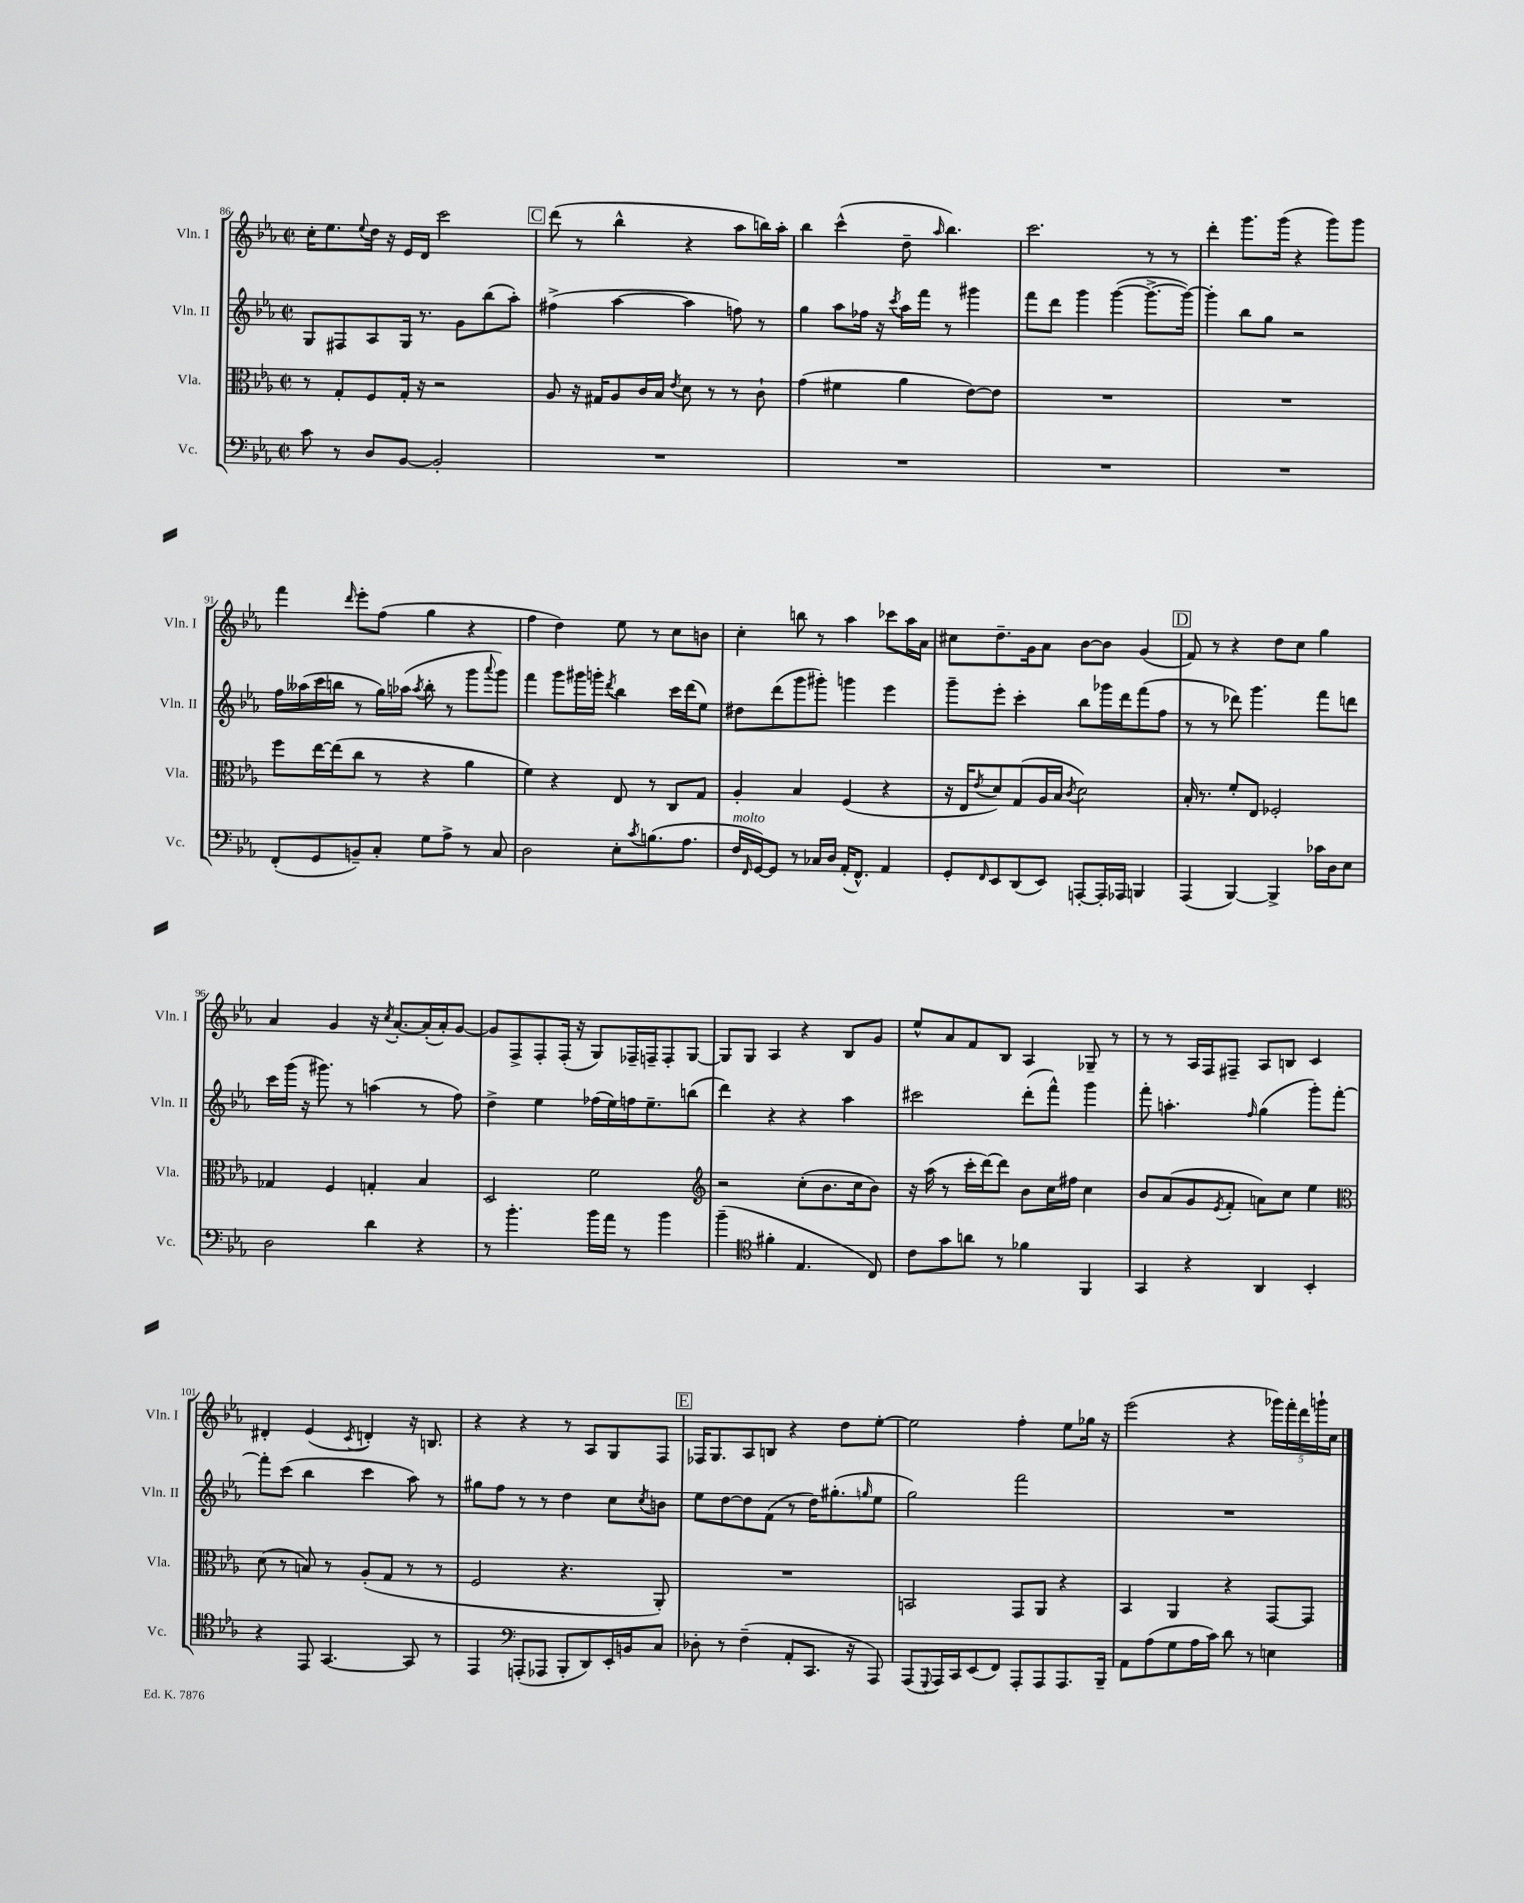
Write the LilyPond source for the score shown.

<<
\new StaffGroup <<
\new Staff = "s0" \with { instrumentName = "Vln. I" shortInstrumentName = "Vln. I" } {
    \clef treble \key ees \major \defaultTimeSignature \time 2/2
    c''16-. ees''8. \appoggiatura { ees''8 } d''16 r16 ees'16 d'16 c'''2 |
    \mark \markup { \box "C" } d'''8( r8 bes''4-^ r4 aes''8 b''16) aes''16-. |
    bes''4 c'''4-^( d''8-- \grace { aes''16 } bes''4.) |
    c'''2. r8 r8 |
    d'''4-. g'''8. g'''16( r4 g'''8) g'''8 |
    f'''4 \grace { d'''16 } ees'''8-. f''8( g''4 r4 |
    f''4 d''4) ees''8 r8 c''8 b'8 |
    c''4-. b''8 r8 aes''4 ces'''8 aes''16 aes'16 |
    cis''8 d''8.-- g'16 aes'8 bes'8~ bes'8 g'4( |
    \mark \markup { \box "D" } f'8) r8 r4 d''8 c''8 g''4 |
    aes'4 g'4 r16 \acciaccatura { c''8 } aes'8.~-. aes'16-.( aes'16-.) g'8~ |
    g'8 f8-> f8-. f16-.( r16 g8) fes16-- f16-- f8-. g8~ |
    g8 g8 aes4 r4 bes8 g'8 |
    ees''8-^ aes'8 f'8 bes8 aes4 ges8-- r8 |
    r8 r8 aes16 f16 fis8-- aes8 b8 c'4 |
    dis'4-. ees'4( \acciaccatura { c'8 } d'4-.) r16 b8. |
    r4 r4 r8 aes8 g8 f8 |
    \mark \markup { \box "E" } fes16 g8. aes8 b8 r4 d''8 ees''8~-. |
    ees''2 f''4-. ees''8 ges''16 r16 |
    ees'''2( r4 \tuplet 5/4 { ges'''16) f'''16-. d'''16 g'''16-! c''16 } \bar "|." |
}
\new Staff = "s1" \with { instrumentName = "Vln. II" shortInstrumentName = "Vln. II" } {
    \clef treble \key ees \major \defaultTimeSignature \time 2/2
    g8 fis8 aes8 g16 r8. g'8 bes''8( aes''8-.) |
    \mark \markup { \box "C" } fis''4->( aes''4~ aes''4 f''8) r8 |
    g''4 aes''8 fes''16 r16 \acciaccatura { c'''8 } aes''16 f'''16 r8 gis'''4 |
    f'''8 d'''8 g'''4 g'''4~( g'''8.~-> g'''16~) |
    g'''4-. bes''8 g''8 r2 |
    f''16 aeses''16( c'''16 b''16 r8 g''16) aes''16( \acciaccatura { aes''8 } b''8-. r8 g'''8 \appoggiatura { aes'''8 } g'''8) |
    f'''4 g'''8 gis'''16 g'''16-. \acciaccatura { d'''8 } bes''4 c'''16 d'''16( ees''8) |
    dis''8 d'''8( g'''8 gis'''8-.) g'''4 ees'''4 |
    g'''8-- ees'''8-. c'''4-. bes''8 ges'''16 d'''16 f'''8( f''8 |
    \mark \markup { \box "D" } r8 r8 des'''8) g'''4. f'''8 d'''8 |
    c'''16 g'''16( r16 gis'''8.) r8 a''4( r8 f''8) |
    d''4-> ees''4 fes''16( ees''16) f''16 ees''8.-- b''8( |
    d'''4) r4 r4 aes''4 |
    cis'''2 d'''8-.( f'''8-^) g'''4 |
    f'''8-. a''4.-. \grace { f''16 } g''4( g'''8-.) f'''8~-. |
    f'''8-. c'''8( bes''4 c'''4 aes''8) r8 |
    gis''8 f''8 r8 r8 d''4 c''8 \acciaccatura { c''8 } b'8 |
    \mark \markup { \box "E" } ees''8 d''8~ d''8 f'8( r8 d''16) gis''8.-.( \grace { g''16 } ees''8 |
    g''2) f'''2 |
    R1 \bar "|." |
}
\new Staff = "s2" \with { instrumentName = "Vla." shortInstrumentName = "Vla." } {
    \clef alto \key ees \major \defaultTimeSignature \time 2/2
    r8 g8-. f8 g16-. r16 r2 |
    \mark \markup { \box "C" } aes8 r16 gis16 aes8 c'16 bes16 \acciaccatura { ees'8 } d'8 r8 r8 c'8-! |
    g'4( fis'4 aes'4 ees'8~) ees'8 |
    R1 |
    R1 |
    f''8 ees''16~ ees''16( c''8 r8 r4 aes'4 |
    f'4) r4 ees8 r8 c8 g8 |
    aes4-. bes4 f4( r4 |
    r16 ees16 \acciaccatura { ees'8 } d'8) g8( aes16 bes16 \acciaccatura { c'8 } d'2) |
    \mark \markup { \box "D" } bes16-. r8. f'8-. ees8 fes2-. |
    ges4 f4 g4-. bes4 |
    d2 f'2 |
    \clef treble r2 c''8-.( bes'8. c''16 bes'8) |
    r16 aes''16( r8 c'''16-. d'''16~) d'''8 bes'8 c''16 fis''16 c''4 |
    bes'8 aes'8( g'8 \acciaccatura { ees'8 } f'8-. a'8) c''8 ees''4 |
    \clef alto d'8( r8 b8) r8 aes8-.( g8 r8 r8 |
    f2 r4. aes,8-.) |
    \mark \markup { \box "E" } R1 |
    b,2 g,8 aes,8 r4 |
    bes,4 aes,4 r4 g,8~ g,8 \bar "|." |
}
\new Staff = "s3" \with { instrumentName = "Vc." shortInstrumentName = "Vc." } {
    \clef bass \key ees \major \defaultTimeSignature \time 2/2
    c'8 r8 d8 bes,8~ bes,2-. |
    \mark \markup { \box "C" } R1 |
    R1 |
    R1 |
    R1 |
    f,8-.( g,8 b,8--) c8-. g8 aes8-> r8 c8 |
    d2 ees8-. \acciaccatura { c'8 } b8.( aes8. |
    f16^\markup { \italic "molto" } \grace { f,16 } g,16~) g,8 r8 ces16 d16 aes,16-.( f,8.-^) aes,4 |
    g,8-. \grace { f,16 } ees,8 d,8( ees,8) a,,8~-. a,,16-. aes,,16 b,,4 |
    \mark \markup { \box "D" } aes,,4( bes,,4~) bes,,4-> ces'16 d16 ees8 |
    d2 d'4 r4 |
    r8 bes'4.-. bes'16 aes'16 r8 bes'4 |
    bes'4--( \clef tenor fis'4-. ees4. c8) |
    c'8 g'8 a'8 r8 fes'4 f,4 |
    g,4 r4 aes,4 bes,4-. |
    r4 ees,8 g,4.~ g,8 r8 |
    ees,4 \clef bass a,,8-.( aes,,8 bes,,8-. d,8) ees,16-. b,16 c8 |
    \mark \markup { \box "E" } des8-. r8 f4--( aes,8-. c,8. r16 aes,,8) |
    aes,,8( \appoggiatura { g,,8 } aes,,16) c,16 ees,8( f,8) aes,,8-. aes,,8 aes,,8. bes,,16-- |
    aes,8 aes8( g8 aes16 c'16) d'8 r8 e4 \bar "|." |
}
>>
>>
\layout { \context { \Score currentBarNumber = #86 } }
